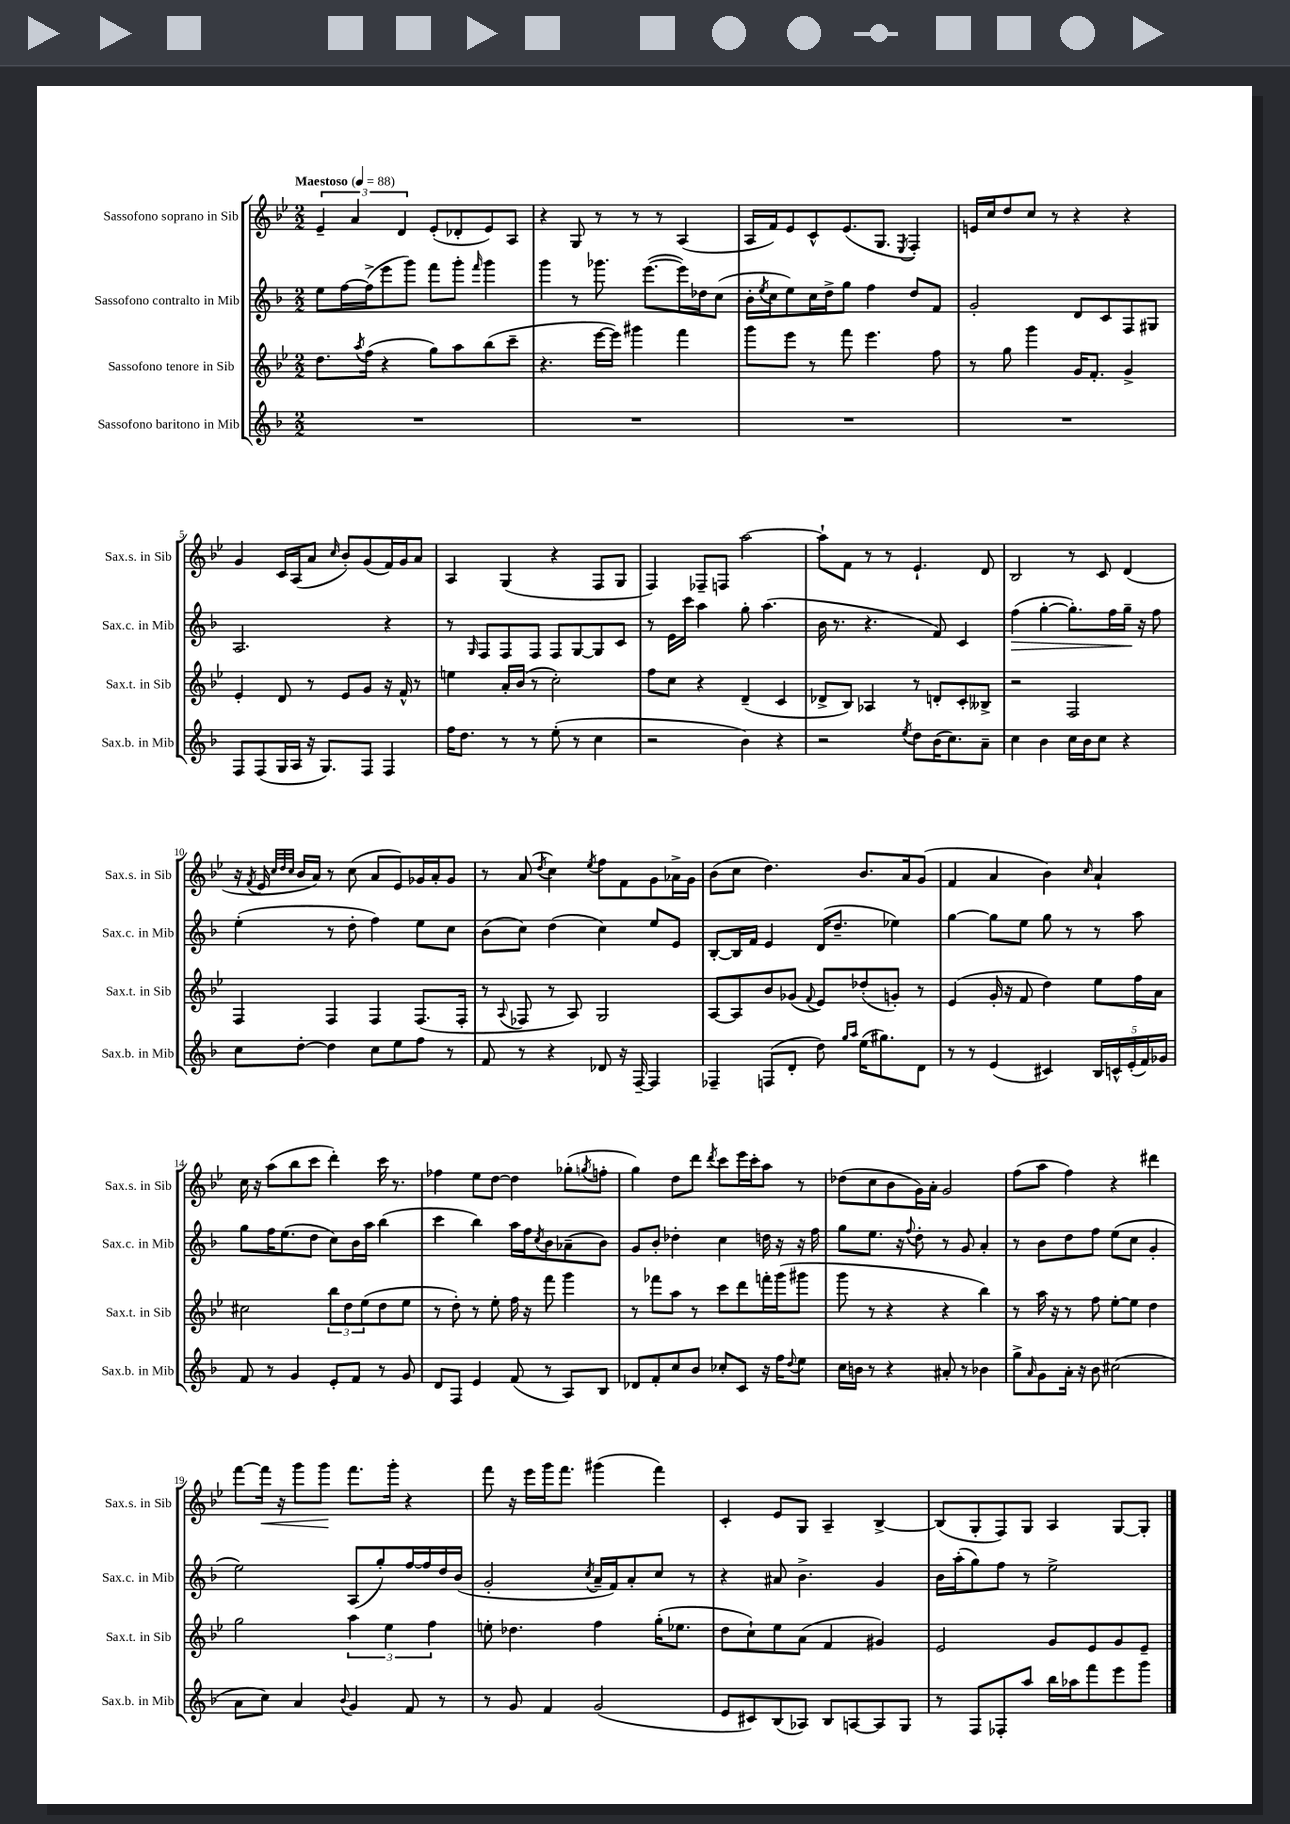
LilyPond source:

<<
\new StaffGroup <<
\new Staff = "s0" \with { instrumentName = "Sassofono soprano in Sib" shortInstrumentName = "Sax.s. in Sib" } {
    \clef treble \key bes \major \numericTimeSignature \time 2/2 \tempo "Maestoso" 4 = 88
    \tuplet 3/2 { ees'4-- a'4 d'4 } ees'8-.( des'8-. ees'8) a8 |
    r4 g8 r8 r8 r8 a4( |
    a16 f'16) ees'8 c'8-^ ees'8.( g8. \acciaccatura { ees8 } f4-.) |
    e'16 c''16 d''8 c''8 r8 r4 r4 |
    g'4 c'16 a16( a'8 \grace { c''16 } bes'8-.) g'8( f'16) g'16 a'8 |
    a4 g4( r4 f8 g8 |
    f4) fes8-- f8 a''2~ |
    a''8-! f'8 r8 r8 ees'4.-! d'8 |
    bes2 r8 c'8 d'4( |
    r16 \acciaccatura { f'8 } ees'16 \grace { c''32 d''32 c''32 } bes'16 a'16) r8 c''8( a'8 ees'8) ges'16 a'16-. ges'8 |
    r8 a'8( \acciaccatura { d''8 } c''4) \acciaccatura { ees''8 } f''8 f'8 g'8 aes'16-> g'16 |
    bes'8( c''8 d''4.) bes'8. a'16 g'8( |
    f'4 a'4 bes'4) \grace { c''16 } a'4-! |
    c''16 r16 a''8( bes''8 c'''8 d'''4-.) c'''16 r8. |
    fes''4 ees''8 d''8~ d''4 ges''8-.( \acciaccatura { g''8 } f''8-. |
    g''4) d''8 d'''8 \acciaccatura { d'''8 } c'''8 ees'''16 c'''16-. a''8 r8 |
    des''8( c''8 bes'8 g'16) a'16-. g'2 |
    f''8( a''8 f''4) r4 dis'''4 |
    f'''8~ f'''16\< r16 g'''8 g'''8\! f'''8. g'''16-. r4 |
    f'''8 r16 ees'''16 g'''16 f'''8. gis'''4( f'''4) |
    c'4-. ees'8 g8 a4-- bes4~-> |
    bes8( g8-. f8) g8 a4 g8~ g8-. \bar "|." |
}
\new Staff = "s1" \with { instrumentName = "Sassofono contralto in Mib" shortInstrumentName = "Sax.c. in Mib" } {
    \clef treble \key f \major \numericTimeSignature \time 2/2
    e''8 f''16~ f''16->( e'''8 g'''8) f'''8 g'''8-. \grace { f'''16 } g'''4 |
    g'''4 r8 ges'''8. e'''8.~( e'''16) des''16 c''8( |
    bes'16-. \acciaccatura { e''8 } c''16 e''8) c''16 d''16-> g''8 f''4 d''8 f'8 |
    g'2-. d'8 c'8 f8 gis8 |
    a2. r4 |
    r8 \grace { g16 } f8 f8 f8 f8 g8~ g8 c'8 |
    r8 e'16 c'''16 a''4 g''8-. a''4.( |
    bes'16 r8. r4. f'8) c'4 |
    f''4\>( g''4~-. g''8.-.) f''16 g''16--\! r16 f''8 |
    e''4-.( r8 d''8-. f''4) e''8 c''8 |
    bes'8( c''8) d''4( c''4) e''8 e'8 |
    bes8~-. bes16 f'16 e'4 d'16( d''8.-- ees''4) |
    g''4~ g''8 e''8 g''8 r8 r8 a''8 |
    g''8 f''16 e''8.( d''8 c''8) bes'16 a''16 bes''4( |
    c'''4 bes''4) a''16 f''16 \acciaccatura { c''8 } bes'8 aes'8--( bes'8) |
    g'8 bes'8-. des''4-. c''4 d''16 r16 r16 f''16 |
    g''8 e''8. r16 \appoggiatura { f''8 } d''8-. r8 g'8 a'4-. |
    r8 bes'8 d''8 f''8 e''8( c''8 g'4-. |
    e''2) a8( g''8-.) f''16~ f''16 d''16 bes'16( |
    g'2-. \acciaccatura { c''8 } a'16-- f'16) a'8-. c''8 r8 |
    r4 ais'8 bes'4.-> g'4 |
    bes'16 a''16-.( g''8) f''8 r8 e''2-> \bar "|." |
}
\new Staff = "s2" \with { instrumentName = "Sassofono tenore in Sib" shortInstrumentName = "Sax.t. in Sib" } {
    \clef treble \key bes \major \numericTimeSignature \time 2/2
    d''8. \acciaccatura { a''8 } f''16( r4 g''8) a''8 bes''8( c'''8-- |
    r4. ees'''16~ ees'''16) gis'''4 f'''4 |
    g'''8 ees'''8 r8 f'''8 ees'''4. f''8 |
    r8 g''8 g'''4 g'16 f'8.-. g'4-> |
    ees'4-. d'8 r8 ees'8 g'8 r16 f'16-^ r8 |
    e''4 a'16-. bes'16( r8 c''2-.) |
    f''8 c''8 r4 d'4--( c'4 |
    des'8-> bes8) aes4 r8 d'8-. c'8-. beses8-> |
    r2 f2 |
    f4 f4 f4 f8.( f16-. |
    r8 \appoggiatura { a8 } fes8 r8 a8) g2 |
    a8~ a8 bes'8 ges'8( \appoggiatura { f'8 } ees'8) des''8-.( g'8-.) r8 |
    ees'4( g'16-. r16 f'8 d''4) ees''8 f''16 a'16 |
    cis''2 \tuplet 3/2 { bes''8 d''8 ees''8( } d''8 ees''8 |
    r8 d''8-.) r8 ees''8-. f''16 r16 f'''8 g'''4 |
    r8 fes'''8 a''8 r8 c'''8 d'''8 f'''16-. g'''16( gis'''8 |
    g'''8 r8 r4 r4 bes''4) |
    r8 a''16 r16 r8 f''8 ees''8~-. ees''8 d''4 |
    g''2 \tuplet 3/2 { a''4 ees''4 f''4 } |
    e''8-. des''4. f''4 g''16-.( ees''8. |
    d''8 c''8-!) ees''8 a'8( f'4 gis'4) |
    ees'2 g'8 ees'8 g'8 ees'8-- \bar "|." |
}
\new Staff = "s3" \with { instrumentName = "Sassofono baritono in Mib" shortInstrumentName = "Sax.b. in Mib" } {
    \clef treble \key f \major \numericTimeSignature \time 2/2
    R1 |
    R1 |
    R1 |
    R1 |
    f8 f8( g16 a16 r16 g8.) f8 f4 |
    f''16 d''8. r8 r8 e''8-.( r8 c''4 |
    r2 bes'4) r4 |
    r2 \acciaccatura { e''8 } d''8 bes'16( c''8.) a'8-- |
    c''4 bes'4 c''16 bes'16 c''8 r4 |
    c''8 d''8~-. d''4 c''8 e''8 f''8 r8 |
    f'8 r8 r4 des'8 r16 f16~-- f4 |
    fes4-- f8( d'8-. d''8) \grace { g''16 a''16 } e''16( gis''8.) d'8 |
    r8 r8 e'4( cis'4) \tuplet 5/4 { bes16 c'16-^ e'16-.( f'16) ges'16 } |
    f'8 r8 g'4 e'8-. f'8 r8 g'8 |
    d'8 f8 e'4 f'8( r8 a8) bes8 |
    des'8 f'8-. c''8 bes'8 ces''8-. c'8 r16 f''16 \appoggiatura { d''8 } e''8 |
    c''16 b'16 r8 r4 ais'8-. r8 bes'4 |
    g''8-> \grace { a'16 } g'8 a'16-. r16 bes'8 cis''2( |
    a'8 c''8) a'4 \appoggiatura { bes'8 } g'4 f'8 r8 |
    r8 g'8 f'4 g'2( |
    e'8 cis'8) bes8( aes8) bes8 a8~ a8 g8 |
    r8 f8 fes8-. a''8 bes''16 aes''16 f'''8 e'''8 g'''8 \bar "|." |
}
>>
>>
